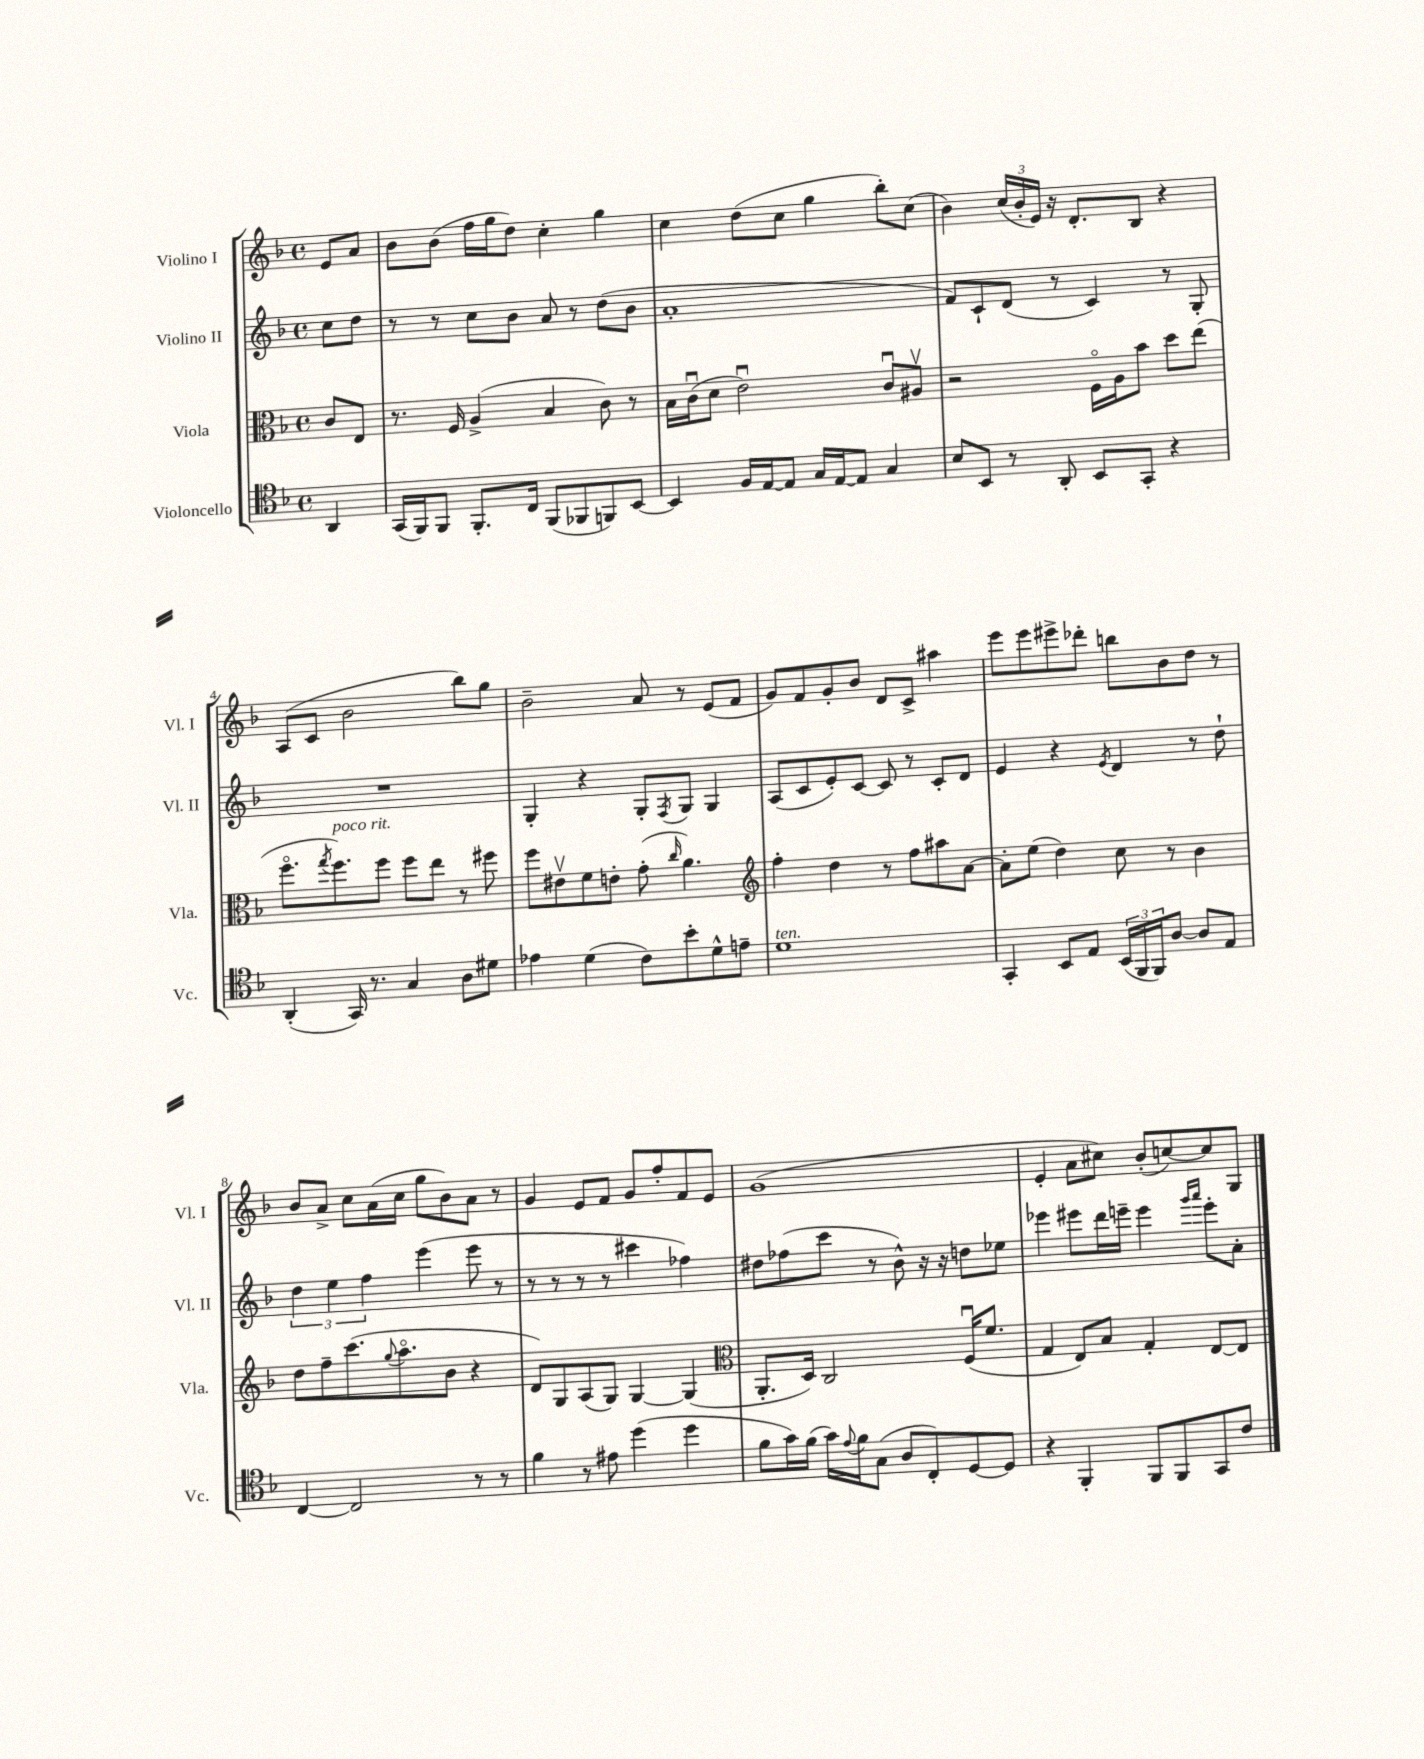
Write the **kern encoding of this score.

**kern	**kern	**kern	**kern
*staff4	*staff3	*staff2	*staff1
*clefC4	*clefC3	*clefG2	*clefG2
*k[b-]	*k[b-]	*k[b-]	*k[b-]
*M4/4	*M4/4	*M4/4	*M4/4
*met(c)	*met(c)	*met(c)	*met(c)
4AA	8c	8cc	8e
.	8E	8dd	8a
=	=	=	=
(16GG	8.r	8r	8b-
16FF)	.	.	.
8FF	.	8r	(8b-
.	16F	.	.
8.FF'	(4A^	8cc	16ff
.	.	.	16gg
.	.	8b-	8dd)
16C	.	.	.
(8FF	4B-	8a	4cc'
8FF-	.	8r	.
8FF)	8c)	(8dd	4gg
[8BB-	8r	8b-	.
=	=	=	=
4BB-]	16B-	1a'	4cc
.	(16cu	.	.
.	8d	.	.
16F	2eu)	.	(8dd
[16E	.	.	.
8E]	.	.	8cc
16G	.	.	4gg
[16E	.	.	.
8E]	.	.	.
4G	8cu	.	8bb-')
.	8A#v	.	(8cc
=	=	=	=
8B-	2r	8f)	4b-)
8BB-	.	8c`	.
8r	.	(8d	(24cc
.	.	.	24b-'
.	.	.	24e)
8AA'	.	8r	16r
.	.	.	8.d'
8BB-	16Fo	4c)	.
.	16A	.	.
8GG'	8b-	.	8B-
4r	8dd	8r	4r
.	(8ee	8G'	.
=	=	=	=
(4AA'	8.ffo	1r	(8A
.	.	.	8c
.	8qgg	.	.
.	8.ff)	.	.
16GG)	.	.	2b-
8.r	.	.	.
.	8ff	.	.
4G	8ff	.	.
.	8ee	.	.
8A	8r	.	8bb-)
8d#	8ff#	.	8gg
=	=	=	=
4e-	8ff	4G'	2b-~
.	8e#v	.	.
(4d	8f	4r	.
.	8e'	.	.
8c)	(8g'	8G'	8a
.	16qqcc	8qF	.
8b-'	4.a)	8G	8r
8d^^	.	4G	(8e
8e~	.	.	8f
=	=	=	=
*	*clefG2	*	*
1d	4ff'	(8A	8g)
.	.	8c	8f
.	4dd	8e')	8g'
.	.	[8c	8b-
.	8r	8c]	8d
.	8ff	8r	8c^
.	8aa#	8c'	4aa#
.	[8a	8d	.
=	=	=	=
4GG'	8a']	4e	8eee
.	(8ee	.	8eee
8BB-	4dd)	4r	8eee#^
8E	.	.	8ddd-'
.	.	8qe	.
(24BB-	8cc	4d	8bb
24FF	.	.	.
24FF)	.	.	.
[8A	8r	.	8b-
8A]	4b-	8r	8dd
8E	.	8dd`	8r
=	=	=	=
[4C	8dd	6dd	8b-
.	8ff~	.	8a^
.	.	6ee	.
2C]	(8.ccc	.	8cc
.	.	6ff	.
.	.	.	(16a
.	8qqgg	.	.
.	8.aao	.	16cc
.	.	(4eee	8gg
.	8b-	.	8b-)
8r	4r	8eee	8a
8r	.	8r	8r
=	=	=	=
4f	8d)	8r	4g
.	8G	8r	.
8r	(8A	8r	8e
8e#	8G)	8r	8f
(4dd	[4G	4ccc#	8g
.	.	.	8ff'
4dd	(4G]	4ff-)	8f
.	.	.	8e
=	=	=	=
*	*clefC3	*	*
8f	8.AA'	8dd#	(1g
16g)	.	(8ff-	.
(16f	16D)	.	.
16g)	2C	8ccc	.
8qqe	.	.	.
16f	.	.	.
(8G	.	8r	.
8A	.	8b-^^)	.
8C')	.	16r	.
.	.	16r	.
[8D	(16Fu	8dd	.
.	8.f	.	.
8D]	.	8ee-	.
=	=	=	=
4r	4G	4eee-	4e'
4FF'	8E)	8eee#	8a
.	8B-	16ddd	8cc#)
.	.	16eee~	.
8FF	4G'	4eee	(8b-'
8FF	.	.	[8cc)
.	.	16qqggg	.
.	.	16qqaaa	.
8GG	[8E	8eee'	8cc]
8c	8E]	8a'	8G
==	==	==	==
*-	*-	*-	*-
